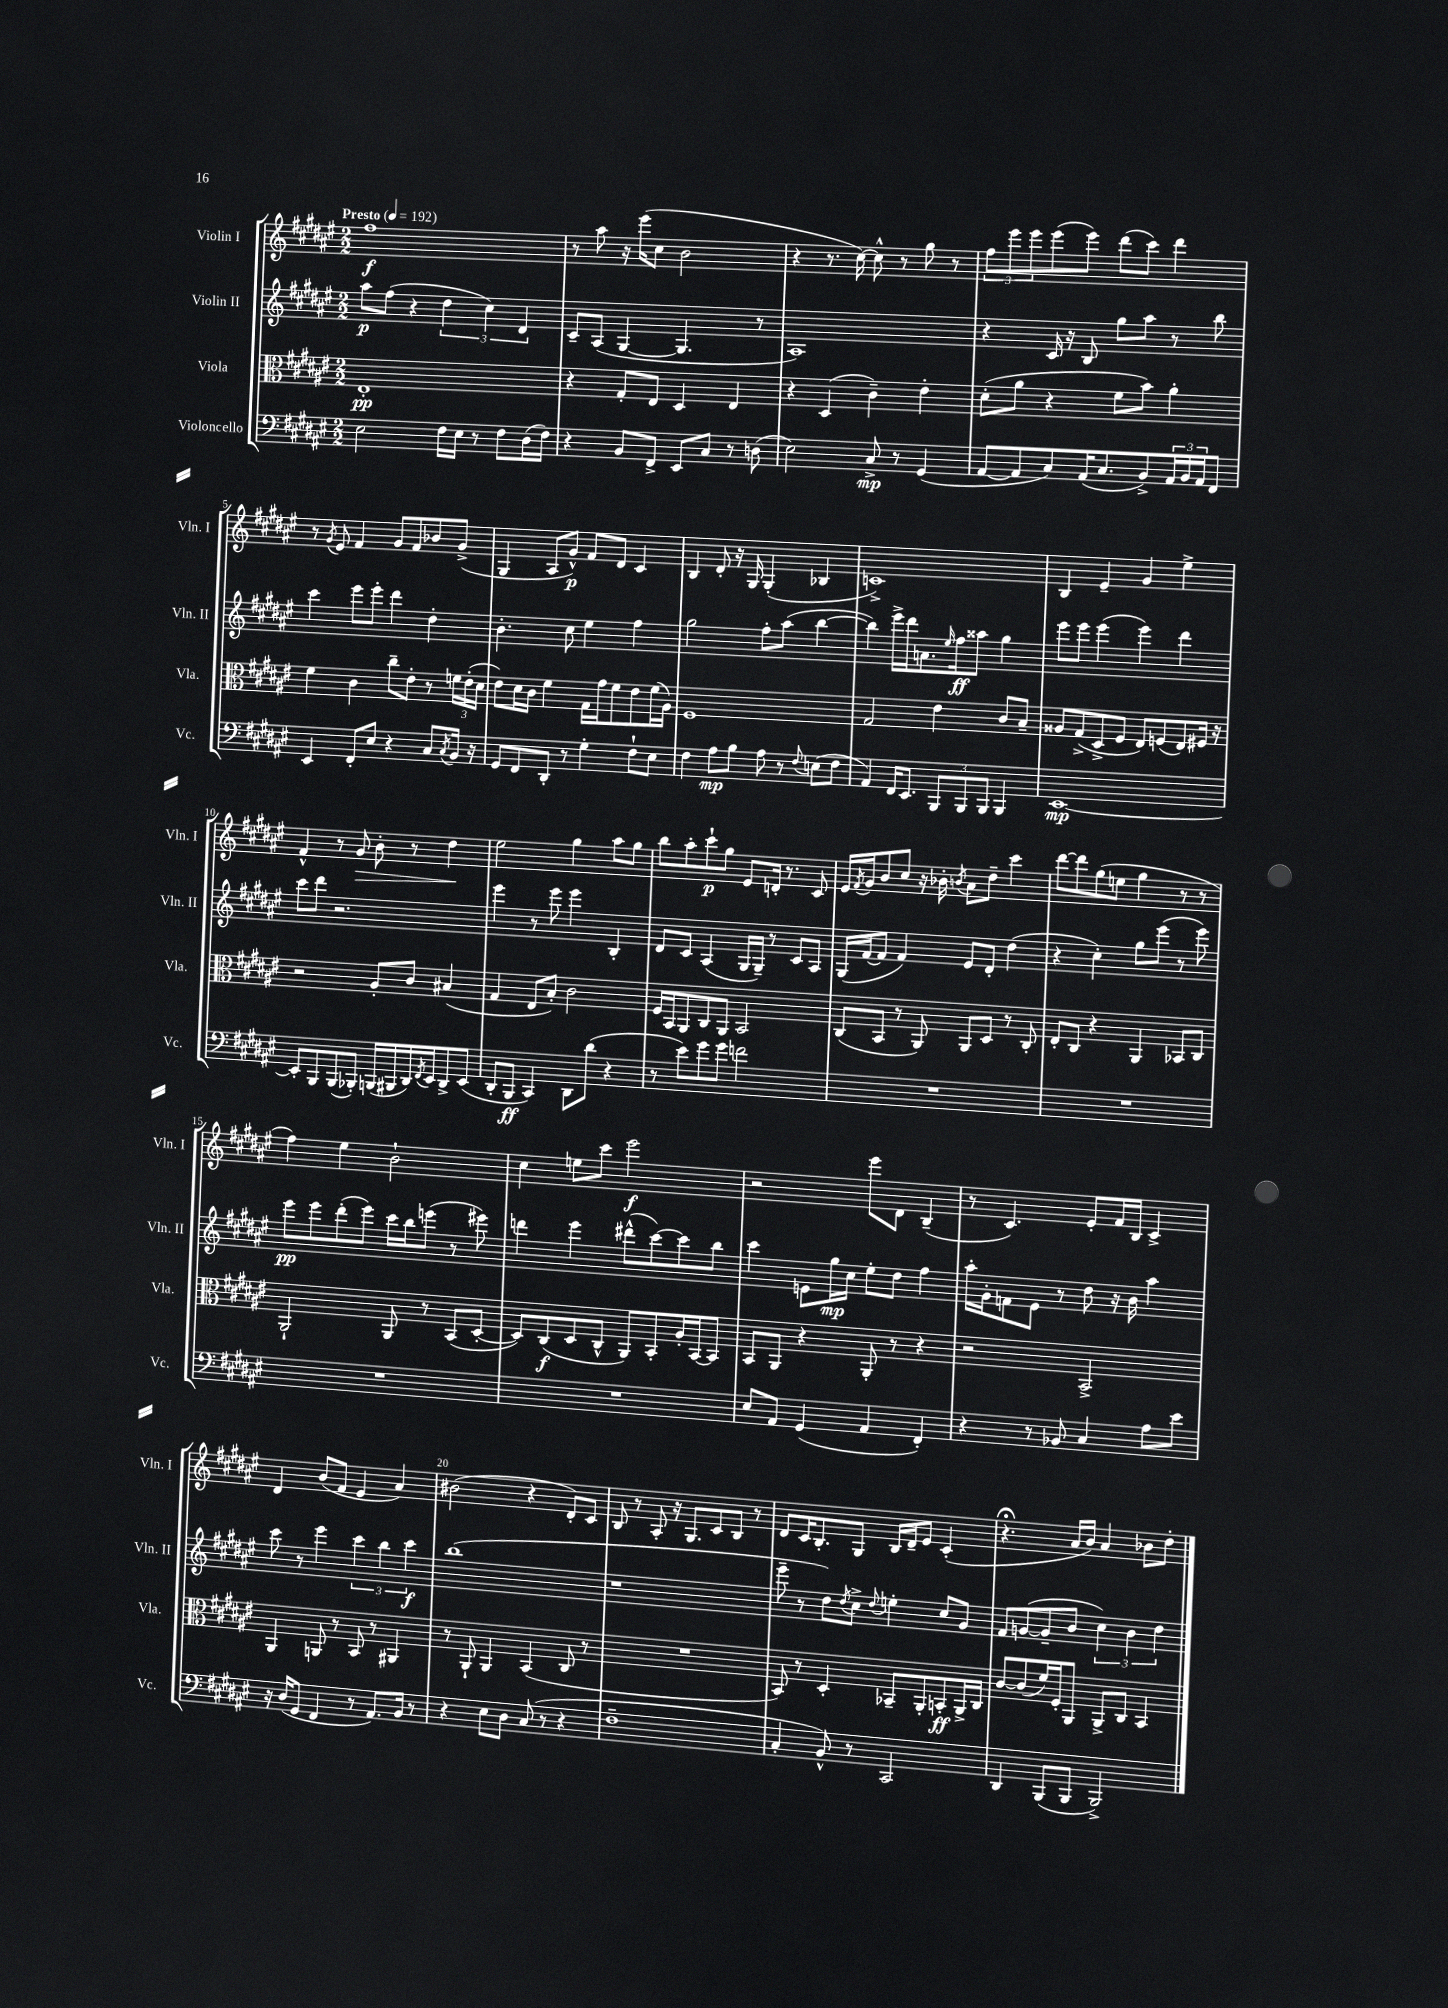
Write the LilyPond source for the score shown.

<<
\new StaffGroup <<
\new Staff = "s0" \with { instrumentName = "Violin I" shortInstrumentName = "Vln. I" } {
    \clef treble \key fis \major \numericTimeSignature \time 2/2 \tempo "Presto" 4 = 192
    fis''1\f |
    r8 ais''8 r16 eis'''16( cis''8 b'2 |
    r4 r8. cis''16~) cis''8-^ r8 gis''8 r8 |
    \tuplet 3/2 { fis''8 eis'''8 eis'''8 } eis'''8( eis'''8) dis'''8( cis'''8) dis'''4 |
    r8 \acciaccatura { gis'8 } eis'8 fis'4 gis'8 fis'8 bes'8 gis'8->( |
    gis4 ais8 gis'8-^\p) fis'8 dis'8 cis'4 |
    b4 dis'8-. r16 gis16 gis4-.( bes4 |
    c'1->) |
    b4 eis'4-- gis'4 eis''4-> |
    fis'4-^ r8 gis'8\> b'8-. r8 dis''4\! |
    eis''2 gis''4 ais''8 gis''8 |
    b''8 ais''8-. cis'''8-!\p gis''8 eis'8 d'16-. r8. cis'8 |
    eis'16 \acciaccatura { fis'8 } gis'16 b'8 cis''8 r16 bes'16-. \acciaccatura { b'8 } ais'8 dis''8-- cis'''4 |
    dis'''8~ dis'''8 gis''8( e''8 gis''4 r8 r8 |
    fis''4) eis''4 b'2-! |
    cis''4 e''8 cis'''8 eis'''2\f |
    r2 eis'''8 dis'8 b4--( |
    r8 cis'4.) eis'8-. fis'16 b16 cis'4-> |
    dis'4 b'8( fis'8 eis'4 ais'4) |
    bis'2( r4 dis'8-.) cis'8 |
    b8 r8 ais8-. r16 gis8. cis'8 b8 r8 |
    dis'8 cis'16 b8.-. gis8 b16 dis'16-- eis'8 cis'4-.( |
    r4.\fermata ais'16 b'16) ais'4 bes'8 dis''8-. \bar "|." |
}
\new Staff = "s1" \with { instrumentName = "Violin II" shortInstrumentName = "Vln. II" } {
    \clef treble \key fis \major \numericTimeSignature \time 2/2
    ais''8\p fis''8( r4 \tuplet 3/2 { dis''4 cis''4) dis'4 } |
    cis'8-- ais8( gis4~ gis4. r8 |
    ais1) |
    r4 cis'16 r16 b8 gis''8 ais''8 r8 b''8 |
    cis'''4 eis'''8 eis'''8-. dis'''4 dis''4-. |
    b'4.-. cis''8 eis''4 fis''4 |
    gis''2 fis''8-. ais''8( b''4~ |
    b''4) eis'''16-> dis'''16 a'8. \grace { eis''16 } fis''16\ff aisis''8 gis''4 |
    eis'''8 eis'''8 eis'''4( eis'''4) dis'''4 |
    cis'''8 dis'''8 r2. |
    eis'''4 r8 eis'''8 eis'''4 b4-. |
    dis'8 cis'8 ais4( gis16 gis16--) r8 cis'8 ais8 |
    gis16( fis'16~ fis'8 fis'4) eis'8 dis'8-. dis''4( |
    r4 cis''4-.) gis''8 eis'''8( r8 eis'''8) |
    eis'''8\pp eis'''8 dis'''8-.( eis'''8) cis'''16 b''16 e'''8( r8 eis'''8) |
    d'''4 eis'''4 dis'''8-^( cis'''8~) cis'''8 b''8 |
    cis'''4 e'8 gis''16\mp cis''16 eis''8-. dis''8 fis''4 |
    ais''16-. gis'16-. f'8 eis'8 r8 dis''8 r16 b'16 ais''4 |
    cis'''8 r8 eis'''4 \tuplet 3/2 { cis'''4 b''4 cis'''4\f } |
    b''1( |
    r1 |
    eis'''8-- r8 dis''8) \acciaccatura { dis''8 } cis''8-> \appoggiatura { dis''8 } e''4-. cis''8 gis'8 |
    fis'8 g'8~( g'8-- b'8 \tuplet 3/2 { cis''4) b'4 dis''4 } \bar "|." |
}
\new Staff = "s2" \with { instrumentName = "Viola" shortInstrumentName = "Vla." } {
    \clef alto \key fis \major \numericTimeSignature \time 2/2
    eis1-.\pp |
    r4 gis8-. eis8 dis4 eis4 |
    r4 dis4( cis'4--) eis'4-. |
    dis'8-.( ais'8 r4 fis'8 b'8) ais'4-. |
    fis'4 cis'4 cis''8-- eis'8-. r8 \tuplet 3/2 { f'16 eis'16-.( dis'16 } |
    eis'8) dis'16 cis'16 fis'4 gis16 gis'16 fis'8 eis'8 fis'16( ais16) |
    fis1 |
    gis2 eis'4 cis'8 b8-- |
    aisis8 gis8->( dis8-> fis8 eis8) f8( eis8) fis16 r16 |
    r2 ais8-. cis'8 bis4( |
    gis4 eis8 b8-.) cis'2 |
    fis16 b,16 ais,8 cis8 ais,8 b,2 |
    cis8( b,8 r8 ais,8) ais,8 dis8 r8 cis8-. |
    eis8-. cis8 r4 ais,4 bes,8 cis8 |
    ais,2-! ais,8 r8 b,8( dis8~-. |
    dis8) cis8\f( dis8 cis8-^ ais,8) b,8-. ais16-. b,16~ b,8 |
    b,8 ais,8 r4 ais,8-. r8 r4 |
    r2 b,2-> |
    ais,4 a,8 r8 b,8 r8 ais,4 |
    r8 ais,8-! ais,4 b,4( cis8 r8 |
    R1 |
    b,8) r8 dis4-. bes,8-- ais,8-. b,8-.\ff ais,16-> cis16 |
    cis'8~ cis'8( fis'16) fis16-. ais,8 ais,8-> cis8 b,4 \bar "|." |
}
\new Staff = "s3" \with { instrumentName = "Violoncello" shortInstrumentName = "Vc." } {
    \clef bass \key fis \major \numericTimeSignature \time 2/2
    eis2 fis16 eis16 r8 fis8 dis16( fis16) |
    r4 b,8 fis,8-> eis,8 cis8 r8 d8( |
    eis2) cis8->\mp r8 gis,4( |
    ais,8~ ais,8 cis8) ais,16( cis8. b,8->) \tuplet 3/2 { ais,16 b,16 ais,16 } fis,8 |
    eis,4 fis,8-. eis8 r4 cis8 \acciaccatura { cis8 } b,16 r16 |
    gis,8 fis,8 dis,8-. r8 gis4-. fis8-! eis8 |
    fis4 ais8\mp b8 ais8 r8 \appoggiatura { fis8 } e8( fis8 |
    ais,4) fis,16 eis,8. \tuplet 3/2 { b,,8 b,,8 b,,8 } b,,4 |
    eis,1~\mp |
    eis,8-. b,,8 b,,8( bes,,8-.) b,,16( bis,,16 dis,16) \acciaccatura { fis,8 } eis,16 dis,8-> eis,8( |
    dis,8-. b,,8\ff cis,4) dis,8 dis'8( r4 |
    r8 eis'8) gis'8 gis'8 f'2 |
    R1 |
    R1 |
    R1 |
    R1 |
    eis8 ais,8 gis,4( ais,4 fis,4-.) |
    r4 r8 bes,8 cis4 ais8 eis'8 |
    r16 dis16( gis,8 fis,4 r8 ais,8.) b,16 r8 |
    r4 eis8 dis8 cis8( r8 r4 |
    fis1-- |
    cis4-. b,8-^) r8 cis,2 |
    dis,4 b,,8( b,,8 b,,2->) \bar "|." |
}
>>
>>
\layout { \context { \Score \override BarNumber.break-visibility = ##(#f #t #t) barNumberVisibility = #(every-nth-bar-number-visible 5) } }
